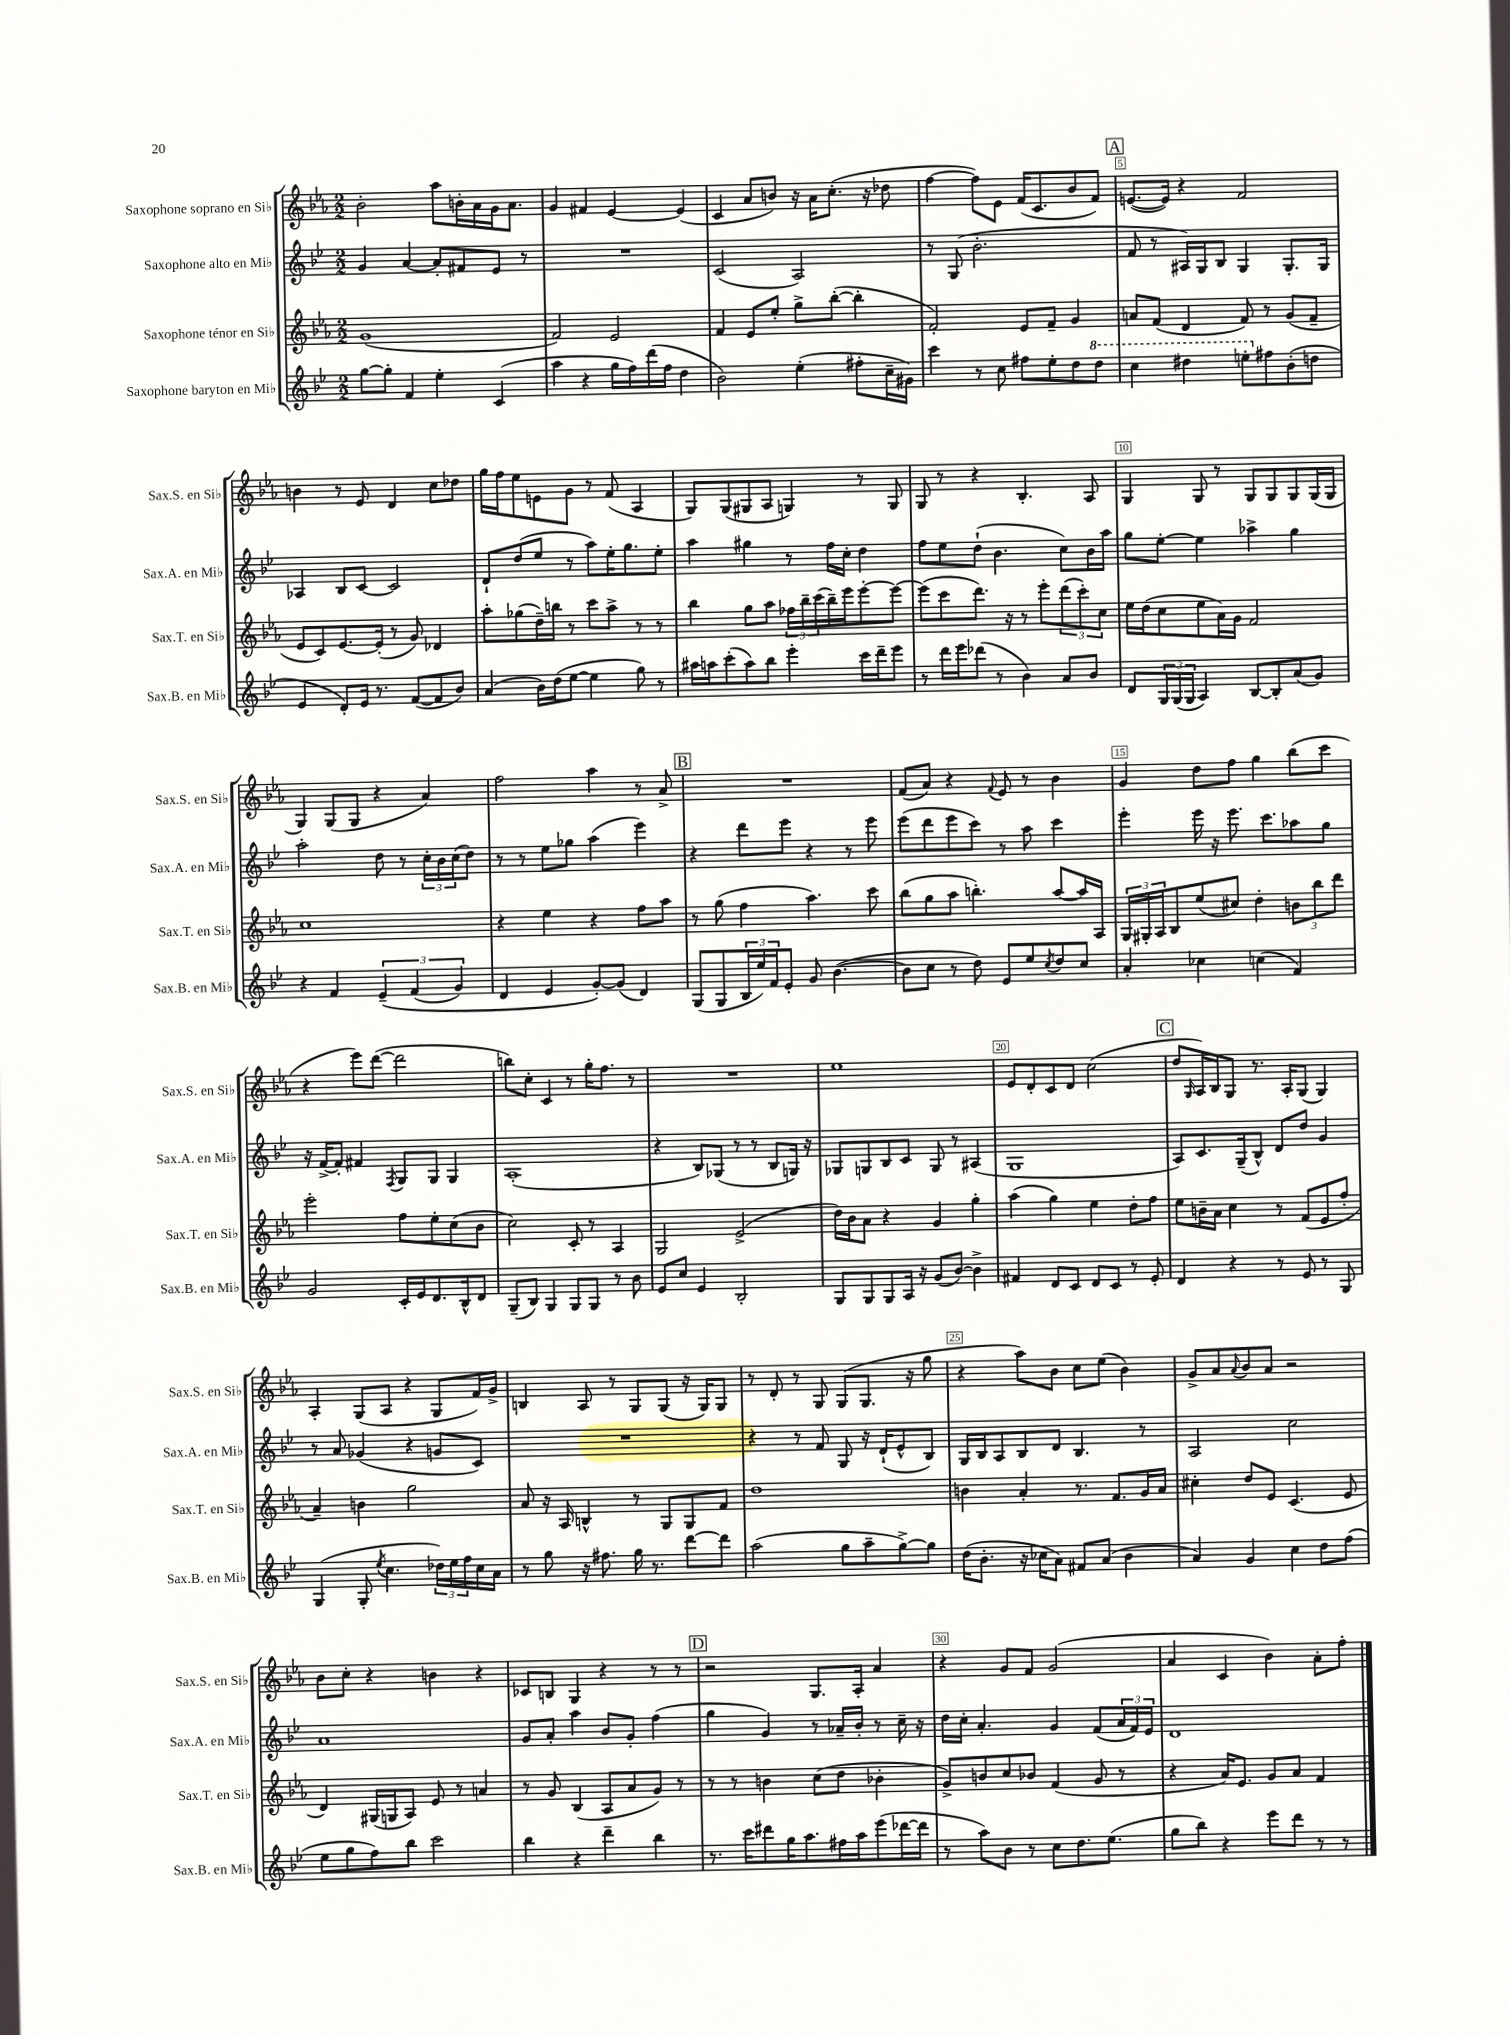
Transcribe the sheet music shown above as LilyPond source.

<<
\new StaffGroup <<
\new Staff = "s0" \with { instrumentName = "Saxophone soprano en Sib" shortInstrumentName = "Sax.S. en Sib" } {
    \clef treble \key ees \major \numericTimeSignature \time 2/2
    bes'2-. aes''8 b'16-. aes'16 g'16 aes'8. |
    g'4 fis'4 ees'4~ ees'4( |
    c'4 aes'8 b'8) r16 aes'16 c''8.-.( r16 des''8 |
    f''4~ f''8) ees'8 f'16( c'8. bes'8 f'8) |
    \mark \markup { \box "A" } e'8.~( e'16) r4 f'2 |
    b'4 r8 ees'8 d'4 c''8 des''8 |
    g''16 f''16 ees''8 e'8 g'8 r8 f'8( aes4 |
    g8) g8( gis8 aes8 g4) r8 g8 |
    g8 r8 r4 bes4.-. aes8 |
    g4 g8 r8 g8 g8 g8 g16( g16 |
    g4) g8( g8 r4 aes'4) |
    f''2 aes''4 r8 aes'8-> |
    \mark \markup { \box "B" } R1 |
    f'8( aes'8) r4 \appoggiatura { f'8 } ees'8 r8 bes'4 |
    g'4 d''8 f''8 g''4 bes''8( c'''8 |
    r4 ees'''8) d'''8~( d'''2 |
    b''8) c''8-. c'4 r8 g''16-. f''8. r8 |
    R1 |
    ees''1 |
    ees'8 d'8-. c'8 d'8 c''2( |
    \mark \markup { \box "C" } d''8 \grace { g16 } aes16) bes16 g8 r8. aes16-. g8( g4) |
    aes4-. g8( aes8 r4 g8 f'16) g'16-> |
    b4 aes8 r8 g8 g8( r16 g16) g8 |
    r8 d'8-. r8 g8 g8( g8. r16 g''8 |
    r4 aes''8) bes'8 c''8 ees''8( bes'4) |
    g'8-> aes'8 \appoggiatura { aes'8 } bes'8 aes'8 r2 |
    bes'8 c''8-. r4 b'4 r4 |
    ces'8 b8 g4 r4 r8 r8 |
    \mark \markup { \box "D" } r2 g8. aes16-. aes'4 |
    r4 g'8 f'8 g'2( |
    aes'4 c'4 bes'4) aes'8-. f''8-. \bar "|." |
}
\new Staff = "s1" \with { instrumentName = "Saxophone alto en Mib" shortInstrumentName = "Sax.A. en Mib" } {
    \clef treble \key bes \major \numericTimeSignature \time 2/2
    g'4 a'4~ a'8-. fis'8 ees'8 r8 |
    R1 |
    c'2( a2) |
    r8 g8( bes'2.-. |
    \mark \markup { \box "A" } f'8 r8 ais16) g16 bes8 g4 g8.-. g16 |
    aes4 bes8 c'8~ c'2 |
    d'8-! d''8( ees''8 r8 a''8) ees''16-. g''8. ees''8-. |
    a''4 gis''4 r8 f''16 c''16-. d''4 |
    f''8 ees''8 d''8-!( bes'4. c''8) bes'16 a''16 |
    g''8 ees''8~-. ees''4 aes''4-> g''4 |
    a''2-. d''8 r8 \tuplet 3/2 { c''16-. bes'16 c''16( } d''8) |
    r8 r8 ees''8 ges''8 a''4( ees'''4) |
    \mark \markup { \box "B" } r4 d'''8 ees'''8 r4 r8 ees'''8 |
    ees'''8( d'''8 ees'''8 c'''8) r8 a''8 c'''4 |
    ees'''4-. ees'''16 r16 ees'''8. c'''8. aes''8 g''8 |
    r16 f'16~-> f'8-. fis'4 \acciaccatura { f8 } g8 g8 g4 |
    a1-.( |
    r4 bes8) ges8( r8 r8 bes8 g16) r16 |
    ges8 g8 bes8 c'8 g8 r8 ais4( |
    g1 |
    \mark \markup { \box "C" } a8) c'8. g16--( bes8-^) d'8 d''8 g'4 |
    r8 a'8 ges'4( r4 g'8 c'8) |
    R1 |
    r4 r8 f'8 g8 r16 d'16-!( ees'8-^ bes8) |
    g16 bes16 a8 bes8 d'8 bes4. r8 |
    a2 c''2 |
    a'1 |
    g'8 a'8-. a''4 bes'8 g'8-. f''4( |
    \mark \markup { \box "D" } g''4 g'4) r8 aes'16-- bes'16-. r8 c''16-- r16 |
    d''16 c''16-. a'4.-. g'4 f'8( \tuplet 3/2 { a'16 f'16) ees'16 } |
    d'1 \bar "|." |
}
\new Staff = "s2" \with { instrumentName = "Saxophone ténor en Sib" shortInstrumentName = "Sax.T. en Sib" } {
    \clef treble \key ees \major \numericTimeSignature \time 2/2
    g'1( |
    f'2) ees'2 |
    f'4 ees'8 ees''8-. g''8-> bes''8~-.( bes''4-. |
    f'2-.) ees'8 f'8-- g'4 |
    \mark \markup { \box "A" } a'8 f'8( d'4 f'8) r8 g'8( f'8-- |
    ees'8 c'8) ees'8.~ ees'16-.( r8 g'8) des'4 |
    aes''8-. ges''8( d''16--) b''16 r8 c'''8 aes''8-> r8 r8 |
    bes''4 g''8 aes''8 \tuplet 3/2 { fes''16 bes''16-- c'''16( } bes''16--) ees'''16 ees'''8~-. ees'''8~ |
    ees'''8( c'''8 d'''8.) r16 r8 ees'''8-. \tuplet 3/2 { d'''8( c'''8-.) c''8 } |
    ees''16 d''16( c''8 ees''8 aes'16) g'16 f'2 |
    c''1 |
    r4 ees''4 r4 f''8 aes''8 |
    \mark \markup { \box "B" } r8 g''8( f''4 aes''4.) c'''8 |
    bes''8( g''8 aes''8 b''4.-.) aes''8~ aes''16 aes16 |
    \tuplet 3/2 { g16 gis16-. aes16 } bes8 ees''8( cis''8) d''4-. \tuplet 3/2 { b'8 bes''8 d'''8 } |
    ees'''2-. f''8 ees''8-. c''8( bes'8 |
    c''2) c'8-. r8 aes4 |
    g2 ees'2->( |
    d''16) bes'16 aes'8 r4 g'4 g''4-. |
    aes''4( g''4) ees''4 d''8-. f''8 |
    \mark \markup { \box "C" } ees''8 b'16-- aes'16 c''4 r8 f'8( ees'8 f''8-. |
    aes'4--) b'4 g''2 |
    aes'8 r16 aes16 b4-^ r8 g8 g8 f'8 |
    d''1 |
    b'4 aes'4-. r8. f'8. g'16 aes'16 |
    cis''4-. d''8 ees'8 c'4.( ees'8 |
    d'4) gis16( g16 aes8) ees'8 r8 a'4 |
    r8 g'8 bes4( aes8 aes'8 g'8) r8 |
    \mark \markup { \box "D" } r8 r8 b'4 c''8( d''8 bes'4-. |
    g'8->) b'8 c''8 bes'8 f'4( g'8 r8 |
    r4 aes'16) ees'8. g'8 aes'8 f'4 \bar "|." |
}
\new Staff = "s3" \with { instrumentName = "Saxophone baryton en Mib" shortInstrumentName = "Sax.B. en Mib" } {
    \clef treble \key bes \major \numericTimeSignature \time 2/2
    g''8~ g''8-. f'4 ees''4-. c'4( |
    a''4 r4 g''16 f''16) d'''16( f''16 d''4 |
    bes'2) ees''4-.( fis''8-. c''16-- gis'16) |
    c'''4 r8 c''8 fis''8 ees''8-. d''8 \ottava #1 d'''8 |
    \mark \markup { \box "A" } c'''4 dis'''4 e'''8-. \ottava #0 fis''8 bes'8-.( d''!8 |
    ees'4 d'8-.) ees'16 r8. f'8~( f'8 bes'8) |
    a'4( bes'16) d''16( ees''8~ ees''4 g''8) r8 |
    ais''16 a''16 c'''8-.( a''8) bes''8 ees'''4-. c'''16 d'''16-- ees'''8 |
    r8 d'''16 ees'''16 des'''8( r8 bes'4) a'8 bes'8 |
    d'8 \tuplet 3/2 { g16 g16( g16 } a4) bes8~ bes8-. a'8( g'8) |
    r4 f'4 \tuplet 3/2 { ees'4--\( f'4( g'4) } |
    d'4 ees'4 g'8~-.\) g'8( d'4) |
    \mark \markup { \box "B" } g8( g8 \tuplet 3/2 { bes16 ees''16) f'16 } ees'8-. g'8 bes'4.~( |
    bes'8 c''8 r8 d''8) ees'8 ees''8 \acciaccatura { c''8 } d''8 c''8 |
    a'4-. ces''4 c''4( f'4) |
    g'2 c'16-. ees'16 d'8. bes16-^ d'8 |
    g8--( bes8) g4 g8 g8 r8 bes'8 |
    ees'8 c''8 ees'4 bes2-. |
    g8 g8 g8 a16 r16 g'8( bes'8~) bes'4-> |
    fis'4 d'8 c'8 d'8 c'8 r8 ees'8-. |
    \mark \markup { \box "C" } d'4 r4 r8 ees'8 r8 g8 |
    g4( g8-. \acciaccatura { ees''8 } c''4. \tuplet 3/2 { des''16) ees''16 f''16 } c''16 a'16 |
    r8 g''8 r16 fis''8. g''16 r8. d'''8~ d'''8 |
    a''2( g''8 a''8-- g''8~->) g''8 |
    d''16( bes'8.-. r16 ces''16 a'8) fis'8 a'8( bes'4 |
    a'4) g'4 c''4 d''8 f''8( |
    ees''8 g''8 f''8) bes''8 c'''2 |
    bes''4 r4 d'''4-- bes''4 |
    \mark \markup { \box "D" } r8. c'''16 dis'''8 g''16 a''8. fis''16 a''16 ees'''8( des'''16~ des'''16 |
    r8 a''8) bes'8 r8 c''8 d''8. ees''8.( |
    g''8 bes''8) r4 ees'''8 d'''8 r8 r8 \bar "|." |
}
>>
>>
\layout { \context { \Score \override BarNumber.break-visibility = ##(#f #t #t) barNumberVisibility = #(every-nth-bar-number-visible 5) \override BarNumber.stencil = #(make-stencil-boxer 0.1 0.3 ly:text-interface::print) } }
